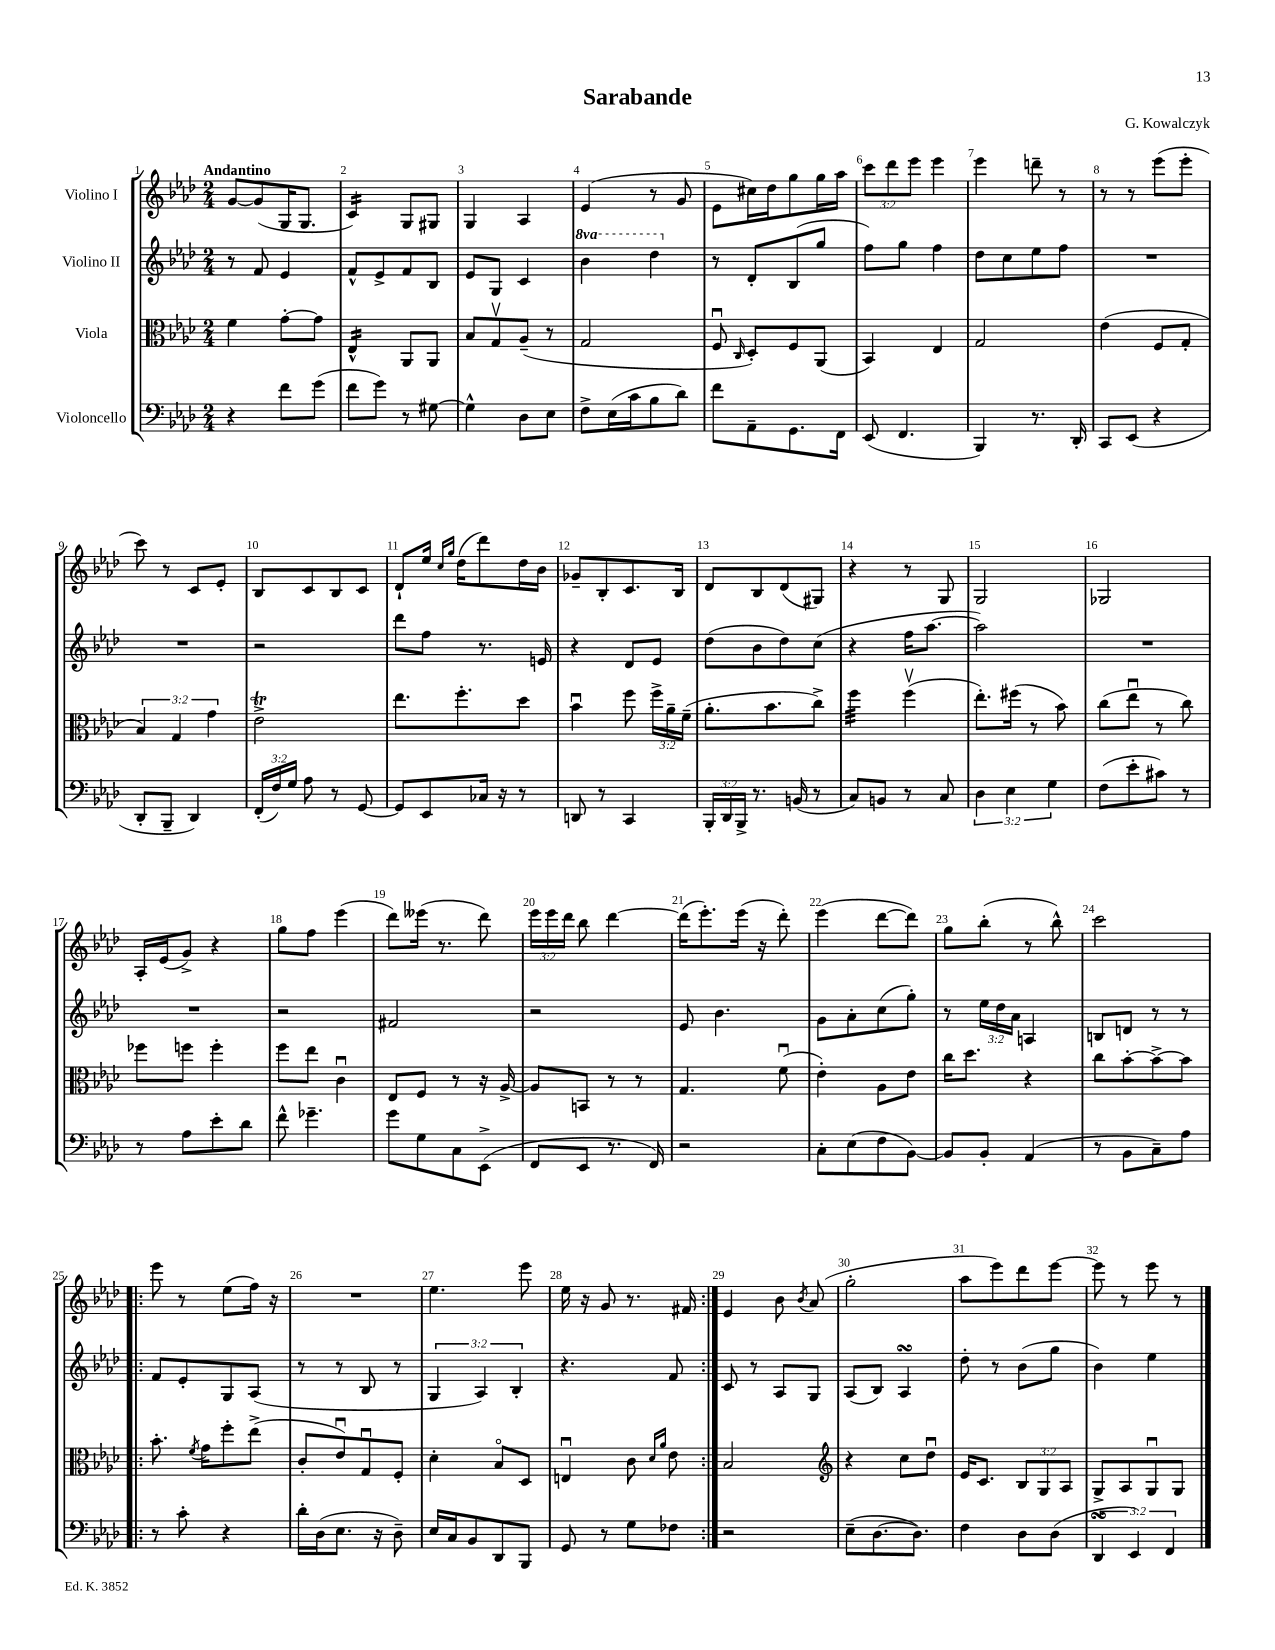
\header { title = "Sarabande" composer = "G. Kowalczyk" }
<<
\new StaffGroup <<
\new Staff = "s0" \with { instrumentName = "Violino I" } {
    \clef treble \key aes \major \numericTimeSignature \time 2/4 \override Staff.TupletNumber.text = #tuplet-number::calc-fraction-text \tempo "Andantino"
    \autoBeamOff g'8[~ g'8( g16 g8.] |
    c'4:16) g8[ gis8] |
    g4 aes4 |
    ees'4( r8 g'8 |
    ees'8[ cis''16) des''16 g''8 g''16 aes''16] |
    \tuplet 3/2 { c'''8[ des'''8 ees'''8] } ees'''4 |
    ees'''4 d'''8-- r8 |
    r8 r8 ees'''8[( ees'''8]-. |
    c'''8) r8 c'8[ ees'8]-. |
    bes8[ c'8 bes8 c'8] |
    des'8[-! ees''16] \grace { c''16[ g''16] } des''16[( des'''8) des''16 bes'16] |
    ges'8[-- bes8-. c'8. bes16] |
    des'8[ bes8 des'8( gis8]) |
    r4 r8 g8 |
    g2 |
    ges2 |
    aes16[-. ees'16( g'8]->) r4 |
    g''8[ f''8] ees'''4( |
    des'''8[) eeses'''16]( r8. des'''8) |
    \tuplet 3/2 { ees'''16[ ees'''16 des'''16] } bes''8 des'''4~ |
    des'''16[( ees'''8.-.) ees'''16]( r16 des'''8-.) |
    ees'''4( des'''8[~ des'''8]) |
    g''8[ bes''8]-.( r8 bes''8-^) |
    c'''2 |
    \repeat volta 2 { ees'''8 r8 ees''8[( f''16]) r16 |
    R2 |
    ees''4. ees'''8 |
    ees''16 r16 g'8 r8. fis'16 | }
    ees'4 bes'8 \acciaccatura { bes'8 } aes'8( |
    g''2-. |
    aes''8[ ees'''8) des'''8 ees'''8]~ |
    ees'''8 r8 ees'''8 r8 \bar "|." |
}
\new Staff = "s1" \with { instrumentName = "Violino II" } {
    \clef treble \key aes \major \numericTimeSignature \time 2/4 \override Staff.TupletNumber.text = #tuplet-number::calc-fraction-text \set Staff.ottavationMarkups = #ottavation-simple-ordinals
    \autoBeamOff r8 f'8 ees'4 |
    f'8[-^ ees'8-> f'8 bes8] |
    ees'8[ g8] c'4 |
    \ottava #1 bes''4 des'''4 \ottava #0 |
    r8 des'8[-. bes8( g''8] |
    f''8[) g''8] f''4 |
    des''8[ c''8 ees''8 f''8] |
    R2 |
    R2 |
    r2 |
    des'''8[ f''8] r8. e'16 |
    r4 des'8[ ees'8] |
    des''8[( bes'8 des''8) c''8]( |
    r4 f''16[ aes''8.]~ |
    aes''2) |
    R2 |
    R2 |
    r2 |
    fis'2 |
    r2 |
    ees'8 bes'4. |
    g'8[ aes'8-. c''8( g''8]-.) |
    r8 \tuplet 3/2 { ees''16[ des''16 aes'16] } a4 |
    b8[ d'8] r8 r8 |
    \repeat volta 2 { f'8[ ees'8-. g8 aes8]( |
    r8 r8 bes8 r8 |
    \tuplet 3/2 { g4 aes4) bes4-. } |
    r4. f'8 | }
    c'8 r8 aes8[ g8] |
    aes8[( bes8]) aes4\turn |
    des''8-. r8 bes'8[( g''8] |
    bes'4) ees''4 \bar "|." |
}
\new Staff = "s2" \with { instrumentName = "Viola" } {
    \clef alto \key aes \major \numericTimeSignature \time 2/4 \override Staff.TupletNumber.text = #tuplet-number::calc-fraction-text
    \autoBeamOff f'4 g'8[~-. g'8] |
    ees4:16-^ aes,8[ aes,8] |
    bes8[ g8\upbow aes8]--( r8 |
    g2 |
    f8\downbow \grace { c16 } des8[-.) f8 aes,8]( |
    bes,4) ees4 |
    g2 |
    ees'4( f8[ g8]-. |
    \tuplet 3/2 { bes4) g4 g'4 } |
    ees'2->\trill |
    ees''8.[ f''8.-. des''8] |
    bes'4\downbow f''8 \tuplet 3/2 { f''16[-> aes'16-- f'16]--( } |
    aes'8.[-. bes'8. c''8]->) |
    f''4:32 f''4\upbow( |
    ees''8.[-.) fis''16]( r8 bes'8) |
    c''8[( ees''8]\downbow r8 c''8) |
    fes''8[ f''8] f''4-. |
    f''8[ ees''8] c'4\downbow |
    ees8[ f8] r8 r16 aes16~-> |
    aes8[ b,8] r8 r8 |
    g4. f'8\downbow( |
    ees'4-.) aes8[ ees'8] |
    c''16[ des''8.] r4 |
    c''8[ bes'8~-. bes'8~-> bes'8] |
    \repeat volta 2 { bes'8.-. \acciaccatura { f'8 } g'16[ f''8-. ees''8]->( |
    c'8[-. ees'8\downbow) g8\downbow f8]-. |
    des'4-. bes8[\flageolet des8] |
    e4\downbow c'8 \grace { des'16[ aes'16] } ees'8 | }
    bes2 |
    \clef treble r4 c''8[ des''8]\downbow |
    ees'16[ c'8.] \tuplet 3/2 { bes8[ g8 aes8] } |
    g8[-> aes8 g8\downbow g8] \bar "|." |
}
\new Staff = "s3" \with { instrumentName = "Violoncello" } {
    \clef bass \key aes \major \numericTimeSignature \time 2/4 \override Staff.TupletNumber.text = #tuplet-number::calc-fraction-text
    \autoBeamOff r4 f'8[ g'8]( |
    f'8[ g'8]) r8 gis8~ |
    gis4-^ des8[ ees8] |
    f8[-> ees16( c'16 bes8 des'8]) |
    f'8[ aes,8-- g,8. f,16] |
    ees,8( f,4. |
    bes,,4) r8. des,16-. |
    c,8[ ees,8]( r4 |
    des,8[-. bes,,8]-- des,4) |
    \tuplet 3/2 { f,16[-.( f16) g16] } aes8 r8 g,8~ |
    g,8[ ees,8 ces16] r16 r8 |
    d,8 r8 c,4 |
    \tuplet 3/2 { bes,,16[-. des,16 bes,,16]-> } r8. b,16( r8 |
    c8[) b,8] r8 c8 |
    \tuplet 3/2 { des4 ees4 g4 } |
    f8[( ees'8-. cis'8]) r8 |
    r8 aes8[ ees'8-. des'8] |
    f'8-^ ges'4.-- |
    g'8[ g8 c8 ees,8]->( |
    f,8[ ees,8] r8. f,16) |
    r2 |
    c8[-. ees8( f8 bes,8]~) |
    bes,8[ bes,8]-. aes,4( |
    r8 bes,8[ c8--) aes8] |
    \repeat volta 2 { r8 c'8-. r4 |
    des'16[-. des16( ees8.] r16 des8--) |
    ees16[ c16 bes,8 des,8 bes,,8] |
    g,8 r8 g8[ fes8] | }
    r2 |
    ees8[--( des8.~ des8.]) |
    f4 des8[ des8]( |
    \tuplet 3/2 { des,4\turn ees,4) f,4 } \bar "|." |
}
>>
>>
\layout { \context { \Score \override BarNumber.break-visibility = ##(#f #t #t) barNumberVisibility = #all-bar-numbers-visible } }
